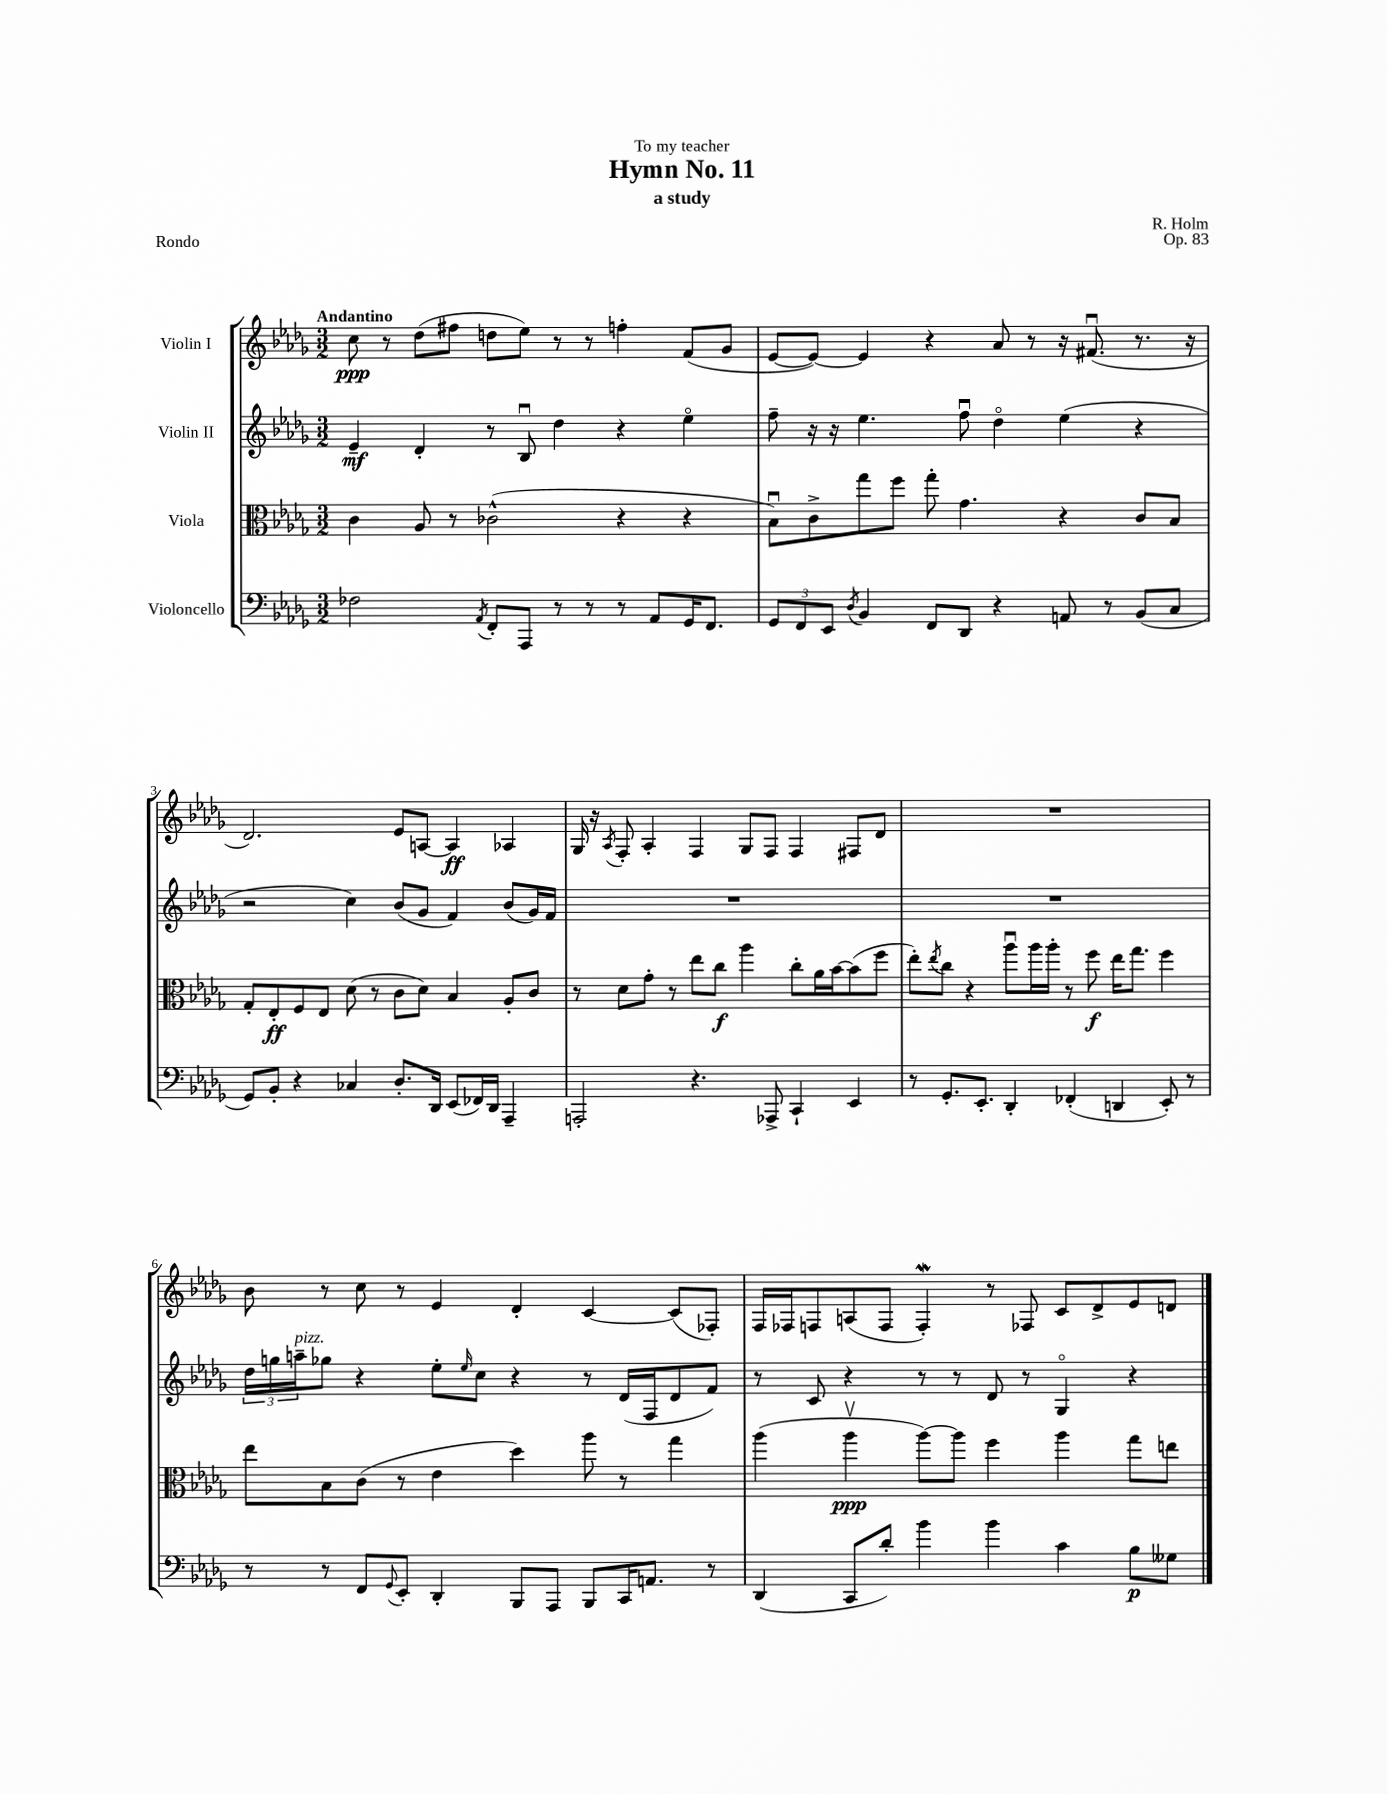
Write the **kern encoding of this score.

**kern	**kern	**kern	**kern
*staff4	*staff3	*staff2	*staff1
*clefF4	*clefC3	*clefG2	*clefG2
*k[b-e-a-d-g-]	*k[b-e-a-d-g-]	*k[b-e-a-d-g-]	*k[b-e-a-d-g-]
*M3/2	*M3/2	*M3/2	*M3/2
2F-\	4c\	4e-~/	8cc\
.	.	.	8r
.	8A-/	4d-'/	(8dd-\L
.	8r	.	8ff#\J
8qAA-/	.	.	.
8FF'/L	(2c-^^\	8r	8dd\L
8AAA-/J	.	8B-u/	8ee-\J)
8r	.	4dd-\	8r
8r	.	.	8r
8r	4r	4r	4ff'\
8AA-/L	.	.	.
16GG-/K	4r	4ee-o\	(8f/L
8.FF/J	.	.	.
.	.	.	8g-/J
=	=	=	=
12GG-/L	8B-u\L)	8ff~\	[8e-/L
12FF/	.	.	.
.	8c^\	16r	8e-/_J)
12EE-/J	.	.	.
.	.	16r	.
8qD-/	.	.	.
4BB-/	8gg-\	4.ee-\	4e-/]
.	8ff\J	.	.
8FF/L	8gg-'\	.	4r
8DD-/J	4.g-\	8ffu\	.
4r	.	4dd-o\	8a-/
.	.	.	8r
8AA/	4r	(4ee-\	16r
.	.	.	(8.f#u/
8r	.	.	.
(8BB-/L	8c/L	4r	8.r
8C/J	8B-/J	.	.
.	.	.	16r
=	=	=	=
8GG-/L)	8G-'/L	2r	2.d-/)
8BB-'/J	8E-'/	.	.
4r	8F/	.	.
.	8E-/J	.	.
4C-/	(8d-\	4cc\)	.
.	8r	.	.
8.D-'/L	8c\L	(8b-/L	8e-/L
.	8d-\J)	8g-/J	[8A/J
16DD-/Jk	.	.	.
(8EE-/L	4B-/	4f/)	4A/]
16FF-/L)	.	.	.
16DD-/JJ	.	.	.
4AAA-~/	8A-'/L	(8b-/L	4A-/
.	8c/J	16g-/L)	.
.	.	16f/JJ	.
=	=	=	=
2AAA'/	8r	1.r	16G-/
.	.	.	16r
.	.	.	8qA-/
.	8d-\L	.	8F'/
.	8g-'\J	.	4A-'/
.	8r	.	.
4.r	8ee-\L	.	4F/
.	8cc\J	.	.
.	4aa-\	.	8G-/L
8AAA-^/	.	.	8F/J
4CC`/	8cc'\L	.	4F/
.	16a-\L	.	.
.	[16b-\J	.	.
4EE-/	(8b-\]	.	8F#/L
.	8ff\J	.	8d-/J
=	=	=	=
8r	8ee-'\L)	1.r	1.r
.	8qee-/	.	.
8.GG-'/L	8cc\J	.	.
.	4r	.	.
8.EE-'/J	.	.	.
4DD-'/	8aa-u\L	.	.
.	16aa-\L	.	.
.	16aa-'\JJ	.	.
(4FF-'/	8r	.	.
.	8ff\	.	.
4DD/	16ee-\LK	.	.
.	8.gg-\J	.	.
8EE-'/)	4ff\	.	.
8r	.	.	.
=	=	=	=
8r	8ee-\L	24dd-\LL	8b-\
.	.	24gg\	.
.	.	24aa~\J	.
8r	8B-\	8gg-\J	8r
8FF/L	(8c\J	4r	8cc\
8qqGG-/	.	.	.
8EE-'/J	8r	.	8r
4DD-'/	4e-\	8ee-'\L	4e-/
.	.	16qqee-/	.
.	.	8cc\J	.
8BBB-/L	4dd-\)	4r	4d-'/
8AAA-/J	.	.	.
8BBB-/L	8aa-\	8r	[4c/
16CC/K	8r	(16d-/LL	.
8.AA/J	.	16F/J	.
.	4gg-\	8d-/	(8c/]L
8r	.	8f/J)	8F-'/J)
=	=	=	=
(4DD-/	(4aa-\	8r	16F/LL
.	.	.	16F-/J
.	.	8c/	8F/
8CC/L	4aa-v\	4r	(8A/
8d-'/J)	.	.	8F/J
4b-\	[8aa-\L)	8r	4F'/)
.	8aa-\]J	8r	.
4b-\	4ff\	8d-/	8r
.	.	8r	8F-/
4c\	4aa-\	4G-o/	8c/L
.	.	.	8d-^/
8B-\L	8gg-\L	4r	8e-/
8G--\J	8ee\J	.	8d/J
==	==	==	==
*-	*-	*-	*-
